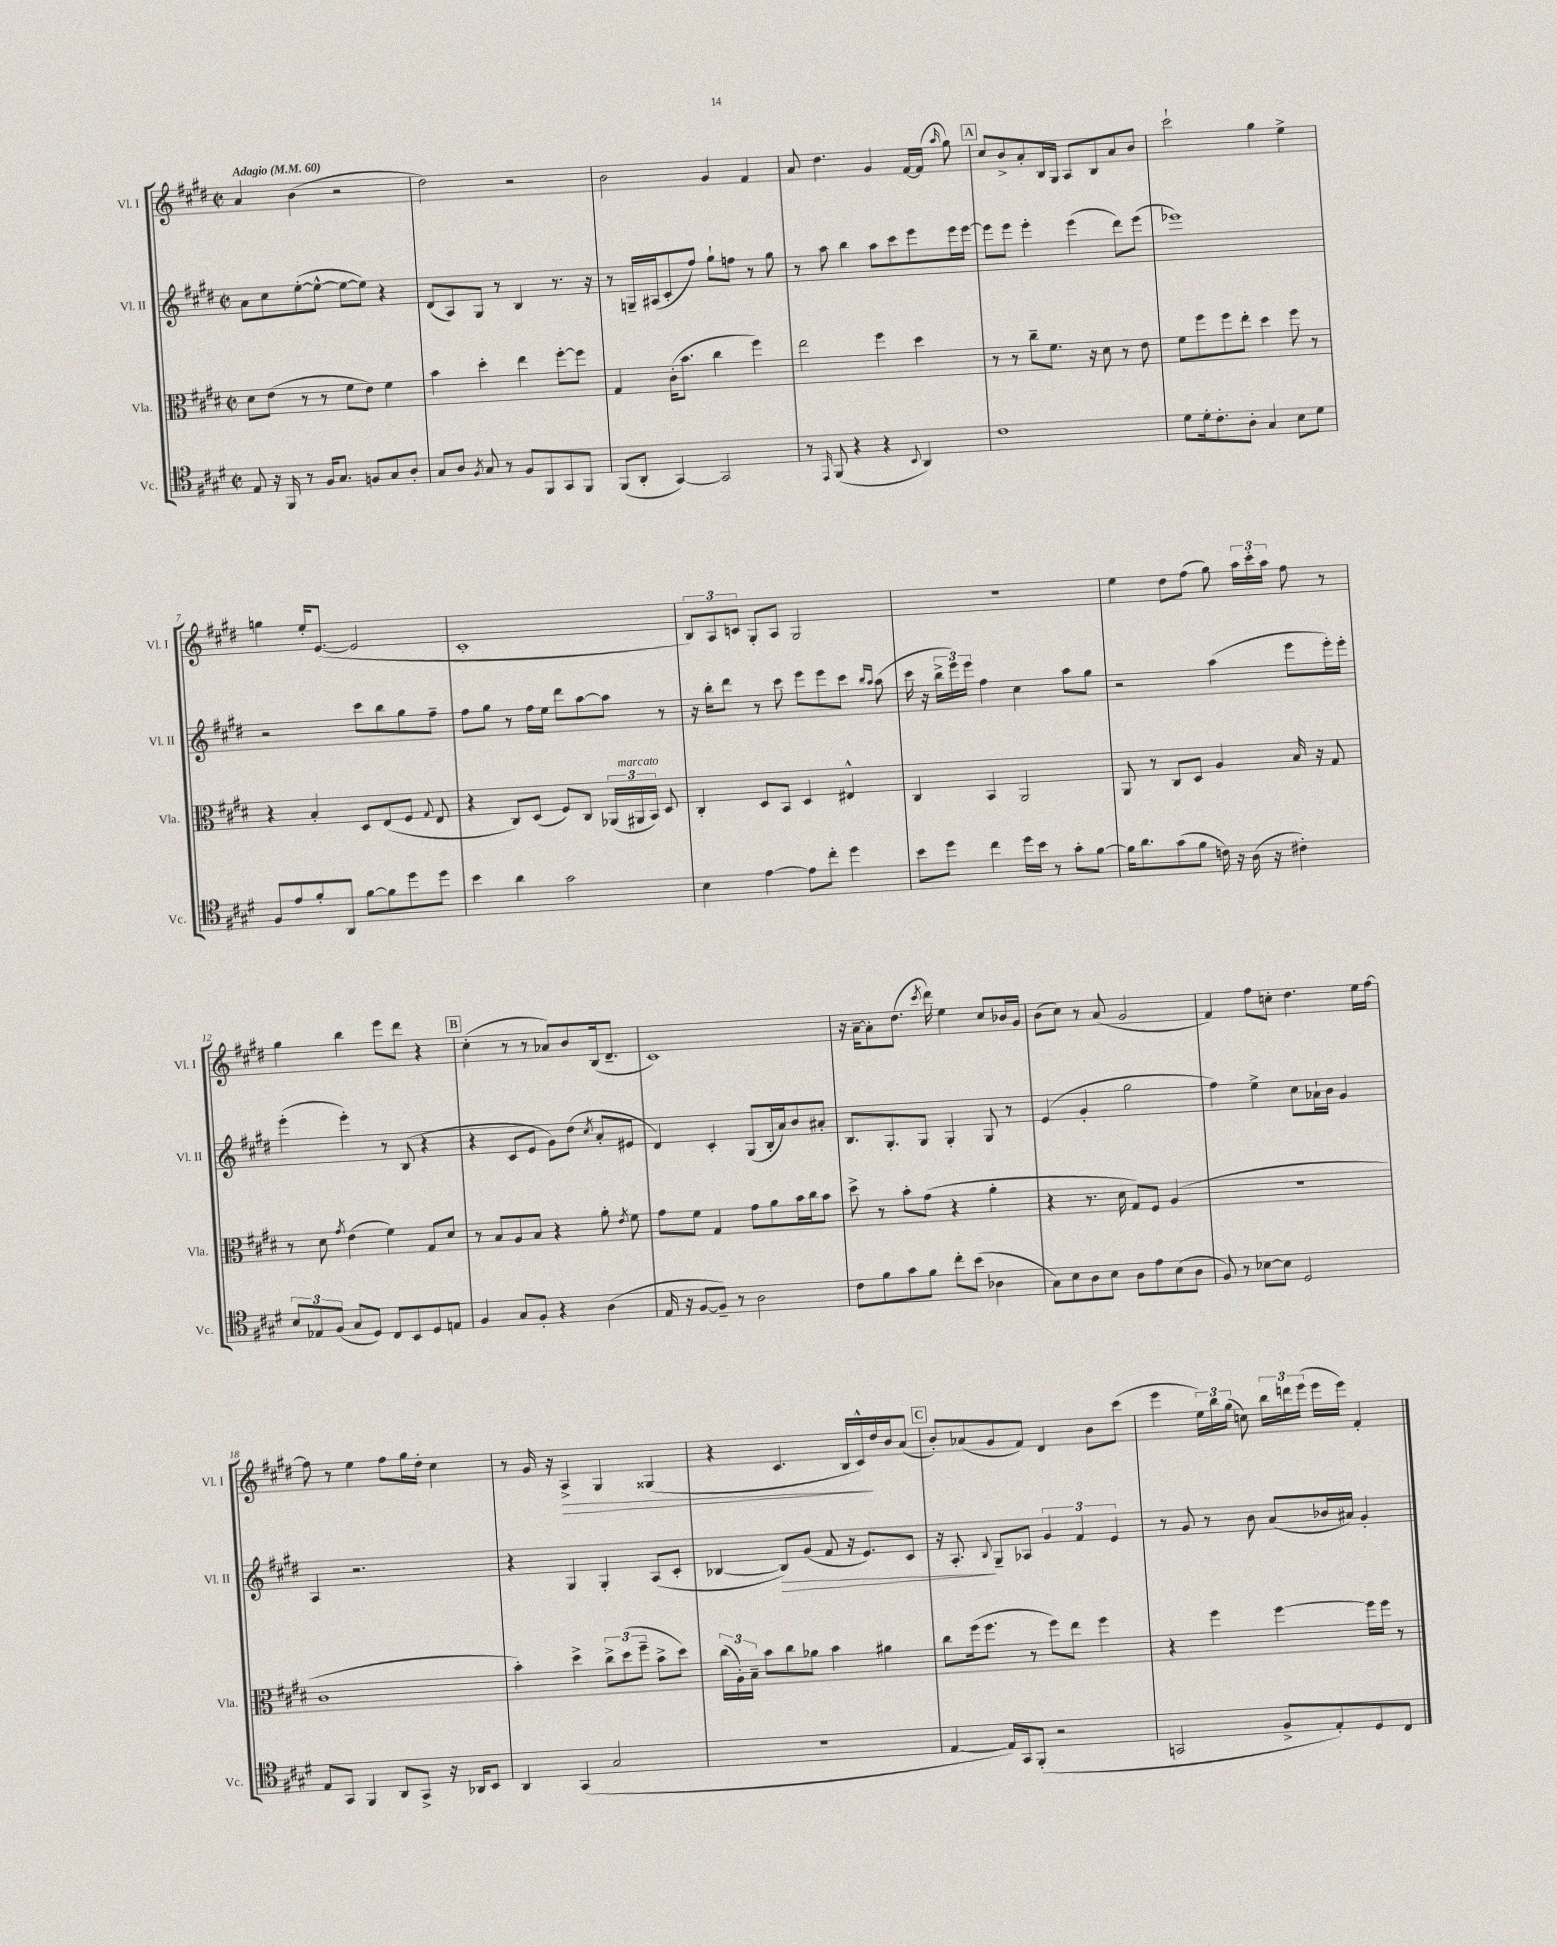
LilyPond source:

<<
\new StaffGroup <<
\new Staff = "s0" \with { instrumentName = "Vl. I" shortInstrumentName = "Vl. I" } {
    \clef treble \key e \major \defaultTimeSignature \time 2/2 \tempo "Adagio" 4 = 60
    \autoBeamOff a'4 b'4( r2 |
    dis''2) r2 |
    b'2 gis'4 fis'4 |
    a'8 dis''4. gis'4 fis'16[~ fis'16]( \grace { a''16 } gis''8) |
    \mark \markup { \box "A" } cis''8[ b'8-> a'8-. b16 gis16] a8[ b8 a'8 b'8] |
    cis'''2-! gis''4 e''4-> |
    g''4 e''16[-. e'8.]~( e'2 |
    cis'1-. |
    \tuplet 3/2 { b8[) a8 c'8] } gis8[-. a8] gis2 |
    R1 |
    e''4 dis''8[ fis''8]( gis''8) \tuplet 3/2 { a''16[ cis'''16-. a''16] } fis''8 r8 |
    gis''4 b''4 e'''8[ dis'''8] r4 |
    \mark \markup { \box "B" } cis''4-.( r8 r8 aes'8[) b'8 b16( dis'8.]-- |
    cis'1) |
    r16 a'16[~-- a'8-. dis''8.]( \acciaccatura { cis'''8 } dis'''16) e''4 cis''8[ bes'16 gis'16] |
    b'8[( cis''8]) r8 a'8( gis'2 |
    fis'4) fis''8[ c''8]-. dis''4. e''16[ fis''16]~ |
    fis''8 r8 e''4 fis''8[ gis''16 dis''16]-. cis''4 |
    r8 gis'16 r16 a4->\> gis4 gisis4( |
    r4 cis'4. b16[ cis'16-^\!) dis''16 b'16 a'8]( |
    \mark \markup { \box "C" } b'8[-.) aes'8( gis'8 fis'8]) dis'4 b'8[ cis'''8]( |
    e'''4 \tuplet 3/2 { e''16[) b''16 gis''16]( } c''8) \tuplet 3/2 { b''16[ d'''16 e'''16]( } e'''16[ e'''16]) fis'4-. \bar "|." |
}
\new Staff = "s1" \with { instrumentName = "Vl. II" shortInstrumentName = "Vl. II" } {
    \clef treble \key e \major \defaultTimeSignature \time 2/2
    \autoBeamOff a'8[ cis''8 e''8~-.( e''8]~-^ e''8[~ e''8]) r4 |
    dis'8[( a8) gis8] r8 b4 r8. r16 |
    r8 g16[-- ais16( cis'8-. fis''8]) gis''8[-! f''8] r8 gis''8 |
    r8 a''8 b''4 a''8[ cis'''8 e'''8 e'''16 e'''16]~ |
    \mark \markup { \box "A" } e'''8[ e'''8] e'''4-. e'''4( dis'''8[) e'''8]( |
    ees'''1) |
    r2 cis'''8[ b''8 gis''8 fis''8]-- |
    fis''8[ gis''8] r8 fis''16[ e''16] dis'''8[ a''8~ a''8] r8 |
    r16 b''16[-. dis'''8] r8 cis'''8 e'''8[ e'''8 cis'''8] \grace { b''16[ a''16] } a''8( |
    cis'''16 r16 \tuplet 3/2 { b''16[-> e'''16) e'''16] } fis''4 cis''4 a''8[ gis''8] |
    r2 a''4( e'''8[ e'''16-.) e'''16]-. |
    e'''4-.( e'''4-.) r8 b8( r4 |
    \mark \markup { \box "B" } r4 cis'8[ e'8] gis'8[) dis''8]( \acciaccatura { cis''8 } a'8[-. eis'8] |
    dis'4) cis'4-. gis8[( b16-. a'16) b'8 ais'8]-. |
    b8.[ gis8.-. gis8] gis4-. gis8 r8 |
    e'4( gis'4-. gis''2 |
    fis''4) e''4-> cis''8[ aes'16-! b'16] gis'4 |
    a4 r2. |
    r4 gis4 gis4-. a8[( cis'8]-. |
    bes4~ bes8[\>) gis'8]( fis'8 r16 e'8.[) cis'8] |
    \mark \markup { \box "C" } r16 a8.-.\! \appoggiatura { b8 } gis8[-- aes8] \tuplet 3/2 { gis'4 fis'4 e'4 } |
    r8 gis'8 r8 b'8 a'8[( bes'16 ais'16]) gis'4-. \bar "|." |
}
\new Staff = "s2" \with { instrumentName = "Vla." shortInstrumentName = "Vla." } {
    \clef alto \key e \major \defaultTimeSignature \time 2/2
    \autoBeamOff dis'8[ e'8]( r8 r8 fis'8[ e'8]) fis'4 |
    b'4 dis''4-. e''4 fis''8[~-. fis''8] |
    gis4 cis'16[-.( b'8.] cis''4 fis''4) |
    e''2 fis''4 dis''4 |
    \mark \markup { \box "A" } r8 r8 cis''8[-- fis'8.] r16 dis'8 r8 e'8 |
    fis'8[ fis''8 fis''8 e''8]-. dis''4 fis''8 r8 |
    r4 b4-. dis8[ e8( fis8] \appoggiatura { gis8 } e8 |
    r4 cis8[) dis8]( fis8[) cis8] \tuplet 3/2 { aes,16[( ais,16^\markup { \italic "marcato" } b,16]) } dis8 |
    cis4-. dis8[ b,8] dis4 eis4-^ |
    cis4 b,4 a,2 |
    a,8 r8 cis8[ dis8] a4 b16 r16 gis8 |
    r8 dis'8 \acciaccatura { gis'8 } e'4( fis'4) gis8[ dis'8] |
    \mark \markup { \box "B" } r8 b8[ a8 b8] r4 a'8-. \acciaccatura { e'8 } fis'8 |
    gis'8[ fis'8] gis4 gis'8[ a'8 b'16 cis''16 b'8] |
    dis''8-> r8 b'8[-. gis'8]( r4 a'4-. |
    r4 r8. dis'16 gis8[) fis8] a4( |
    R1 |
    cis'1 |
    b'4-.) dis''4-> \tuplet 3/2 { cis''8[-> dis''8( fis''8]-- } b'8[-> dis''8]) |
    \tuplet 3/2 { cis''16[( a16-.) b16]-- } b'8[ cis''8 aes'8] b'4 ais'4 |
    \mark \markup { \box "C" } cis''8[ fis''16( fis''8.] r8 fis''8[) e''8] fis''4 |
    r4 fis''4 fis''4~ fis''16[ fis''16] r8 \bar "|." |
}
\new Staff = "s3" \with { instrumentName = "Vc." shortInstrumentName = "Vc." } {
    \clef tenor \key e \major \defaultTimeSignature \time 2/2
    \autoBeamOff e8 r16 fis,16 r8 fis16[ gis8.] f8[ gis8 a8]-. |
    gis8[ a8] \acciaccatura { fis8 } gis8 r8 fis8[ fis,8 gis,8 fis,8] |
    fis,8[( a,8]-. gis,4~) gis,2 |
    r8 \grace { e,16 } fis,8( r4 r4 \appoggiatura { b,8 } a,4) |
    \mark \markup { \box "A" } cis'1 |
    dis'8[ dis'16-. cis'8.-. a8]-. gis4 b8[ dis'8] |
    fis8[ e'8 fis'8-. a,8] fis'8[~ fis'8 dis''8 dis''8] |
    b'4 a'4 gis'2 |
    b4 e'4~ e'8[ cis''8]-. dis''4 |
    b'8[ dis''8] cis''4 dis''16[ b'16] r8 gis'8[-. fis'8]~ |
    fis'16[ a'8. gis'8( fis'8] c'16) r16 a16( r16 cis'4-.) |
    \tuplet 3/2 { b8[ ees8 fis8]( } gis8[ dis8]) cis8[ b,8 dis8 e8] |
    \mark \markup { \box "B" } fis4 gis8[ fis8]-. r4 a4( |
    e16 r16 fis8[~ fis8]--) r8 a2 |
    cis'8[ fis'8 gis'8 fis'8] cis''8[-. b'8]( aes4 |
    gis8[) b8 a8 b8] a8[ e'8 b8( a8] |
    fis8) r8 bes8[~ bes8] dis2 |
    e8[ gis,8] fis,4 a,8[ gis,8]-> r16 aes,16[ b,8] |
    a,4 gis,4( gis2 |
    R1 |
    \mark \markup { \box "C" } e4~ e16[) gis,16 fis,8]-.( r2 |
    g,2 fis8[-> e8-.) dis8 cis8] \bar "|." |
}
>>
>>
